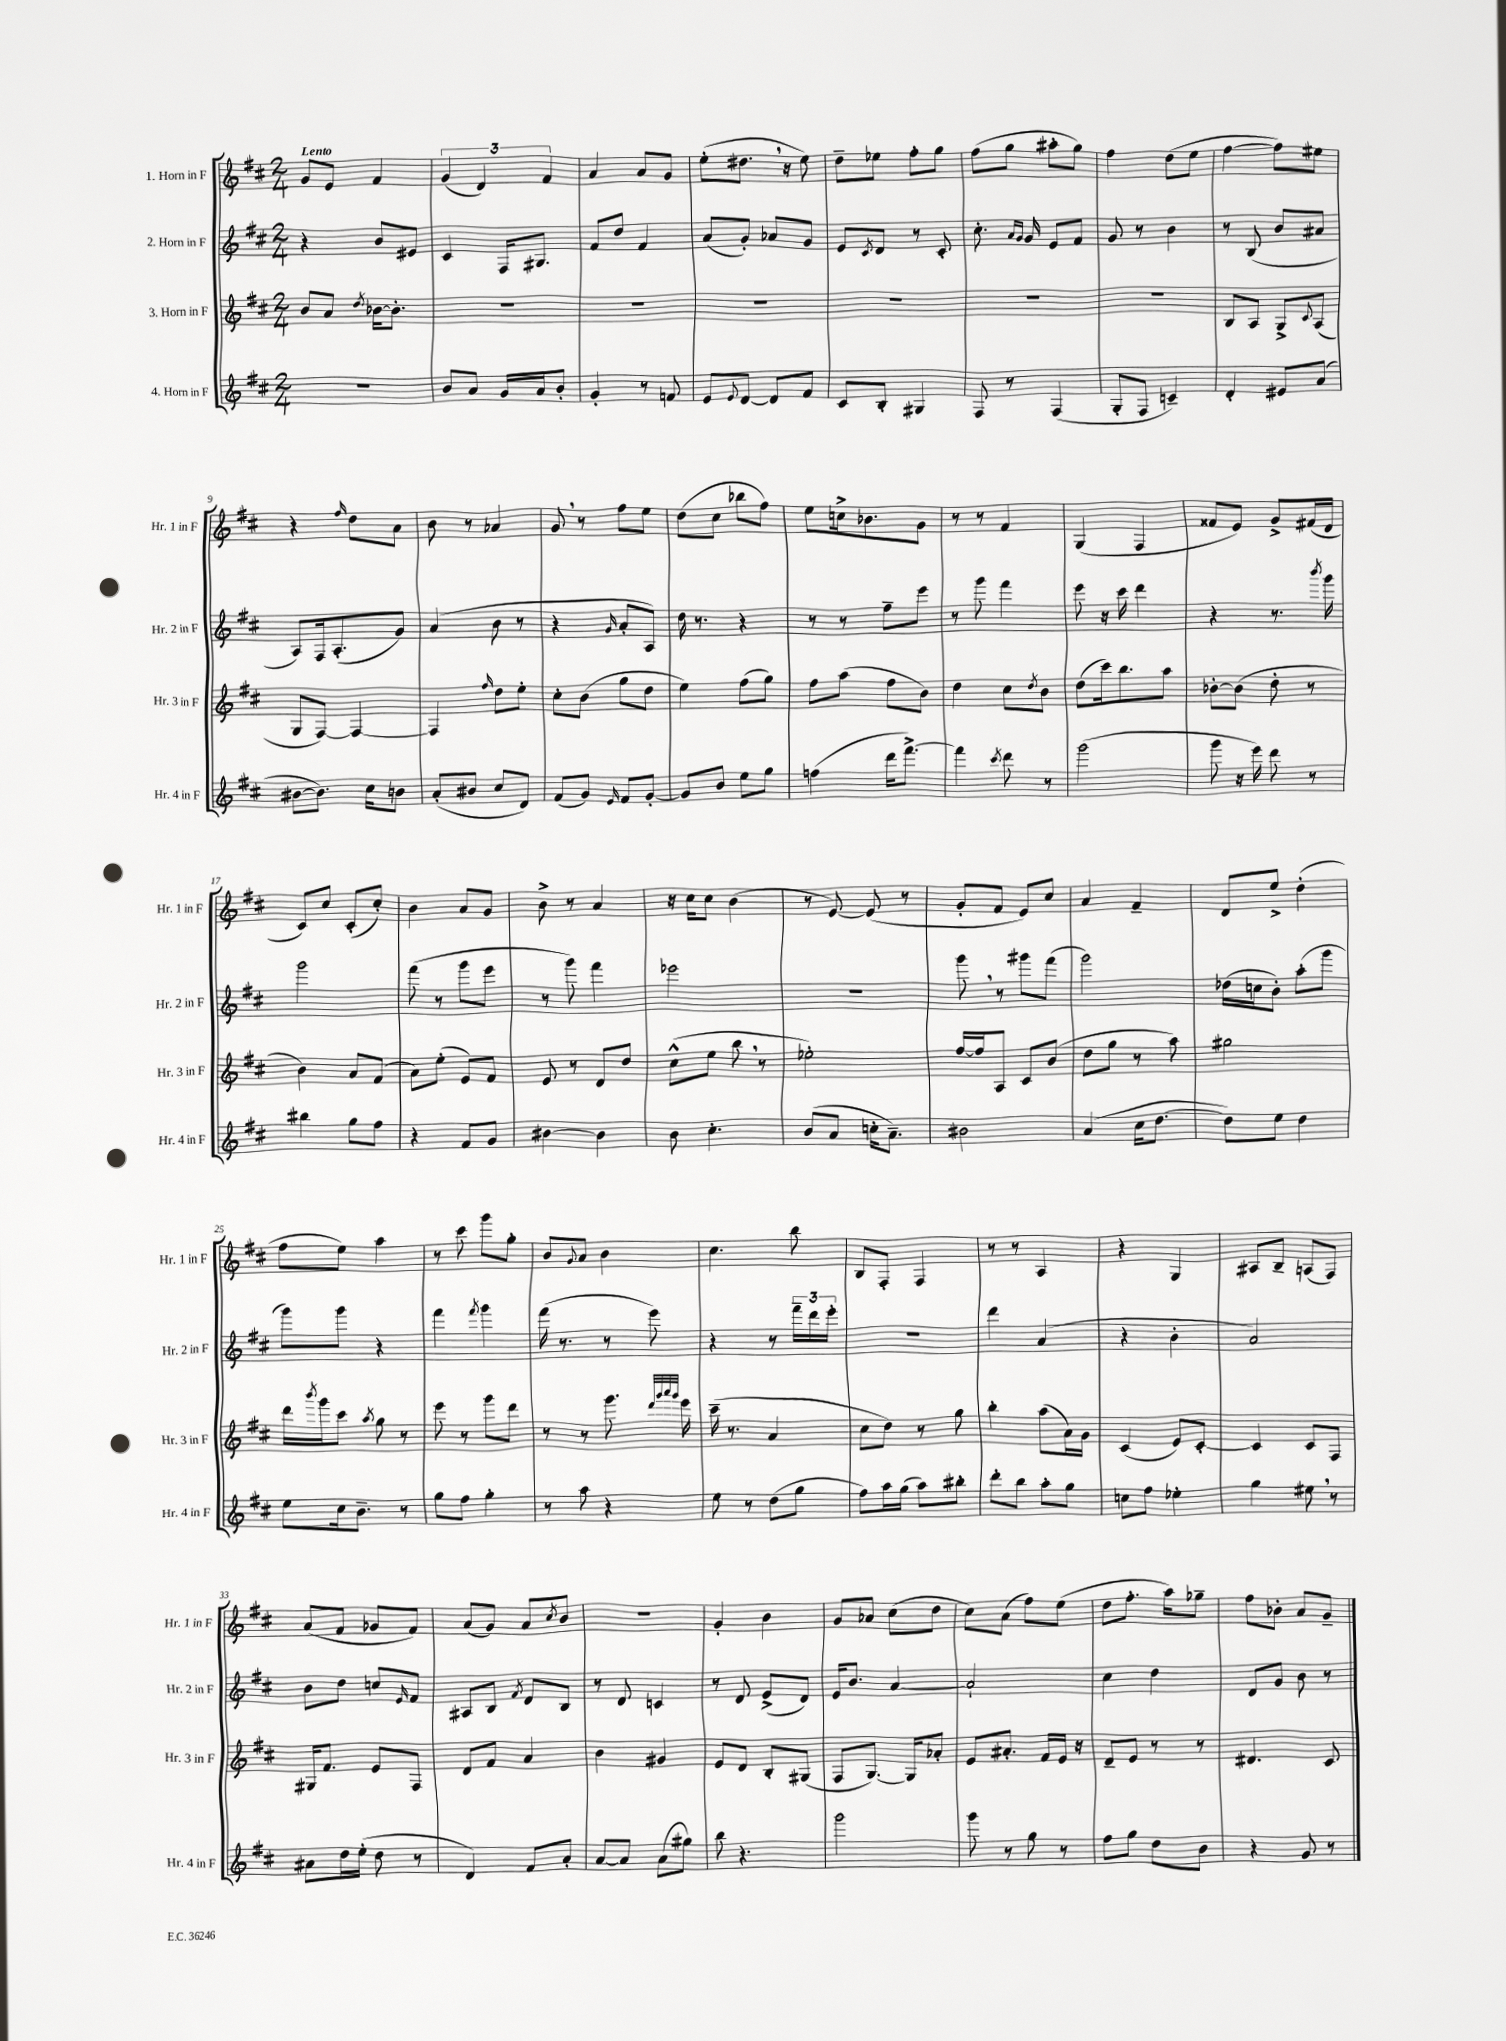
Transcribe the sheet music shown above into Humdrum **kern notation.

**kern	**kern	**kern	**kern
*staff4	*staff3	*staff2	*staff1
*clefG2	*clefG2	*clefG2	*clefG2
*k[f#c#]	*k[f#c#]	*k[f#c#]	*k[f#c#]
*M2/4	*M2/4	*M2/4	*M2/4
2r	8b	4r	8g
.	8a	.	8e
.	8qdd	.	.
.	[16b-	8b	4f#
.	8.b-']	.	.
.	.	8e#	.
=	=	=	=
8b	2r	4c#	(6g
8a	.	.	.
.	.	.	6d)
16g	.	16F#	.
16a	.	8.G#	.
.	.	.	6f#
8b'	.	.	.
=	=	=	=
4g'	2r	8f#	4a
.	.	8dd	.
8r	.	4f#	8a
8f	.	.	8g
=	=	=	=
8e	2r	(8a	(8ee'
8qqe	.	.	.
[8d	.	8g')	8.dd#
8d]	.	8a-	.
.	.	.	16r
8f#	.	8g	8ee)
=	=	=	=
8c#	2r	8e	8dd~
.	.	8qc#	.
8B'	.	8d	8ee-
4G#	.	8r	8ff#'
.	.	8c#'	8gg
=	=	=	=
8F#	2r	8.cc#'	(8ff#
8r	.	.	8gg
.	.	16qqa	.
.	.	16qqg	.
.	.	16g	.
(4F#	.	8e	8aa#'
.	.	8f#	8gg)
=	=	=	=
8G'	2r	8g	4ff#
8F#	.	8r	.
4c~)	.	4b	(8dd
.	.	.	8ee
=	=	=	=
4d'	8B	8r	[4ff#
.	8A	(8B	.
8e#	8G^	8b	8ff#])
.	8qqc#	.	.
(8a	(8A	8a#	8ee#
=	=	=	=
[8b#	8G	8A)	4r
8.b#])	[8F#)	16F#	.
.	.	(8.A'	.
.	.	.	16qqff#
.	4F#_	.	8dd
16cc#	.	.	.
8b	.	8g)	8a
=	=	=	=
(8a'	4F#]	(4a	8b
8b#	.	.	8r
.	16qqff#	.	.
8cc#	8dd	8b	4a-
8d)	8ee'	8r	.
=	=	=	=
(8f#	8cc#'	4r	8g
8g)	(8b	.	8r
16qqe	.	16qqg	.
8f#	8gg	8a'	8ff#
[8g'	8dd	8A)	8ee
=	=	=	=
8g]	4ee)	16dd	(8dd
.	.	8.r	.
8b	.	.	8cc#
8ee	(8ff#	4r	8bb-
8gg	8gg)	.	8ff#)
=	=	=	=
(4ff	8ff#	8r	8ee
.	(8aa	8r	16cc^
.	.	.	8.b-
16ddd	8ff#	8ff#~	.
[8.fff#^)	.	.	.
.	8b)	8eee	8g
=	=	=	=
4fff#]	4dd	8r	8r
.	.	8ggg	8r
8qccc#	.	.	.
8ddd	8cc#	4fff#	4f#
.	8qdd	.	.
8r	8b	.	.
=	=	=	=
(2ggg	(8dd	8eee	(4G
.	16ccc#)	16r	.
.	8.bb	16ccc#	.
.	.	4ddd	4F#
.	8aa	.	.
=	=	=	=
8ggg	[8b-'	4r	8f##
16r	(8b-]	.	8e)
16eee)	.	.	.
8ddd	8dd'	8.r	8g^
8r	8r	.	(16f#
.	.	8qbbb	.
.	.	16ggg	16d
=	=	=	=
4bb#	4b)	2ggg	8c#)
.	.	.	8cc#
8gg	8a	.	(8c#'
8ff#	(8f#	.	8cc#')
=	=	=	=
4r	8a)	(8fff#	4b
.	(8ee'	8r	.
8f#	8e)	8ggg	8a
8g	8f#	8eee	8g
=	=	=	=
[4b#	8e	8r	8b^
.	8r	8ggg)	8r
4b#]	8d	4fff#	4a
.	8dd	.	.
=	=	=	=
8b	(8cc#^^	2eee-	16r
.	.	.	16cc#
4.cc#'	8ee	.	8cc#
.	8bb	.	(4b
.	8r	.	.
=	=	=	=
(8b	2ee-')	2r	8r
8a	.	.	[8e)
16cc'	.	.	(8e]
8.a~)	.	.	.
.	.	.	8r
=	=	=	=
2b#	[16ff#	8ggg	8g'
.	16ff#]	.	.
.	8A	8r	8f#
.	8c#	8ggg#	8e)
.	(8b	(8fff#	8cc#
=	=	=	=
(4a	8dd	2ggg)	4a
.	8gg	.	.
16cc#	8r	.	4f#~
[8.dd	.	.	.
.	8aa)	.	.
=	=	=	=
8dd])	2gg#	(16dd-	8d
.	.	16cc	.
8ee	.	8b')	8ee^
4dd	.	(8aa'	(4dd'
.	.	8ggg	.
=	=	=	=
8ee	16ddd	8ggg)	8ff#
.	8qbbb	.	.
.	16ggg	.	.
16cc#	8ccc#	8ggg	8ee)
8.b~	.	.	.
.	8qaa	.	.
.	8gg	4r	4aa
8r	8r	.	.
=	=	=	=
8gg	8eee	4fff#	8r
8ff#	8r	.	8ccc#
.	.	8qfff#	.
4gg'	8ggg	4ggg	8ggg
.	8ddd	.	8gg'
=	=	=	=
8r	8r	(16fff#	8b
.	.	8.r	.
.	.	.	8qqg
8aa	8r	.	8a
4r	8.ggg	8r	4b
.	.	8eee)	.
.	32qqddd	.	.
.	32qqggg	.	.
.	32qqaaa	.	.
.	32qqggg	.	.
.	16eee	.	.
=	=	=	=
8ee	(16ccc#~	4r	4.cc#
.	8.r	.	.
8r	.	.	.
(8dd	4a	8r	.
8gg	.	24fff#~	8bb
.	.	24ddd	.
.	.	24eee'	.
=	=	=	=
8ff#)	8cc#	2r	8B
16aa	8dd)	.	8F#'
(16gg	.	.	.
8aa)	8r	.	4F#
8bb#'	8gg	.	.
=	=	=	=
8ddd'	4bb'	4ddd	8r
8bb	.	.	8r
8aa'	(8aa	(4a	4A
8gg	16a)	.	.
.	16g	.	.
=	=	=	=
8cc	(4c#	4r	4r
8ff#	.	.	.
4ee-'	8e)	4b'	4G
.	[8c#'	.	.
=	=	=	=
4gg	4c#]	2a)	8A#
.	.	.	8B~
8ee#	8c#	.	(8A
8r	8F#	.	8F#)
=	=	=	=
8a#	16G#	8b	(8a
.	8.f#	.	.
16dd	.	8dd	8f#
(16ee'	.	.	.
8dd	8e	8cc	8g-
.	.	16qqe	.
8r	8F#	8f#	8f#)
=	=	=	=
4d)	8d	8A#	(8a
.	8f#	8B	8g)
.	.	8qf#	.
8f#	4a	8d	8a
.	.	.	8qcc#
8a'	.	8B	8b
=	=	=	=
[8a	4b	8r	2r
8a]	.	8d	.
(8a	4g#	4c	.
8gg#)	.	.	.
=	=	=	=
8bb	8e	8r	4g'
4.r	8d	8d	.
.	8B'	(8e^	4b
.	(8G#	8d)	.
=	=	=	=
2ggg	8F#	16e	8g
.	.	8.b	.
.	[8.G)	.	8a-
.	.	[4a	(8cc#
.	16G]	.	.
.	8a-'	.	8dd
=	=	=	=
8ggg	8e	2a`]	8cc#)
8r	8.a#'	.	(8a
8gg	.	.	8ff#)
.	16f#	.	.
8r	16e	.	(8ee
.	16r	.	.
=	=	=	=
8ff#	8d~	4cc#	8dd
8gg	8e	.	8.ff#'
8dd	8r	4dd	.
.	.	.	16aa)
8b	8r	.	8gg-~
=	=	=	=
4r	4.d#	8d	8ff#
.	.	8g	8b-'
8g	.	8b	8a
8r	8c#	8r	8g~
==	==	==	==
*-	*-	*-	*-
